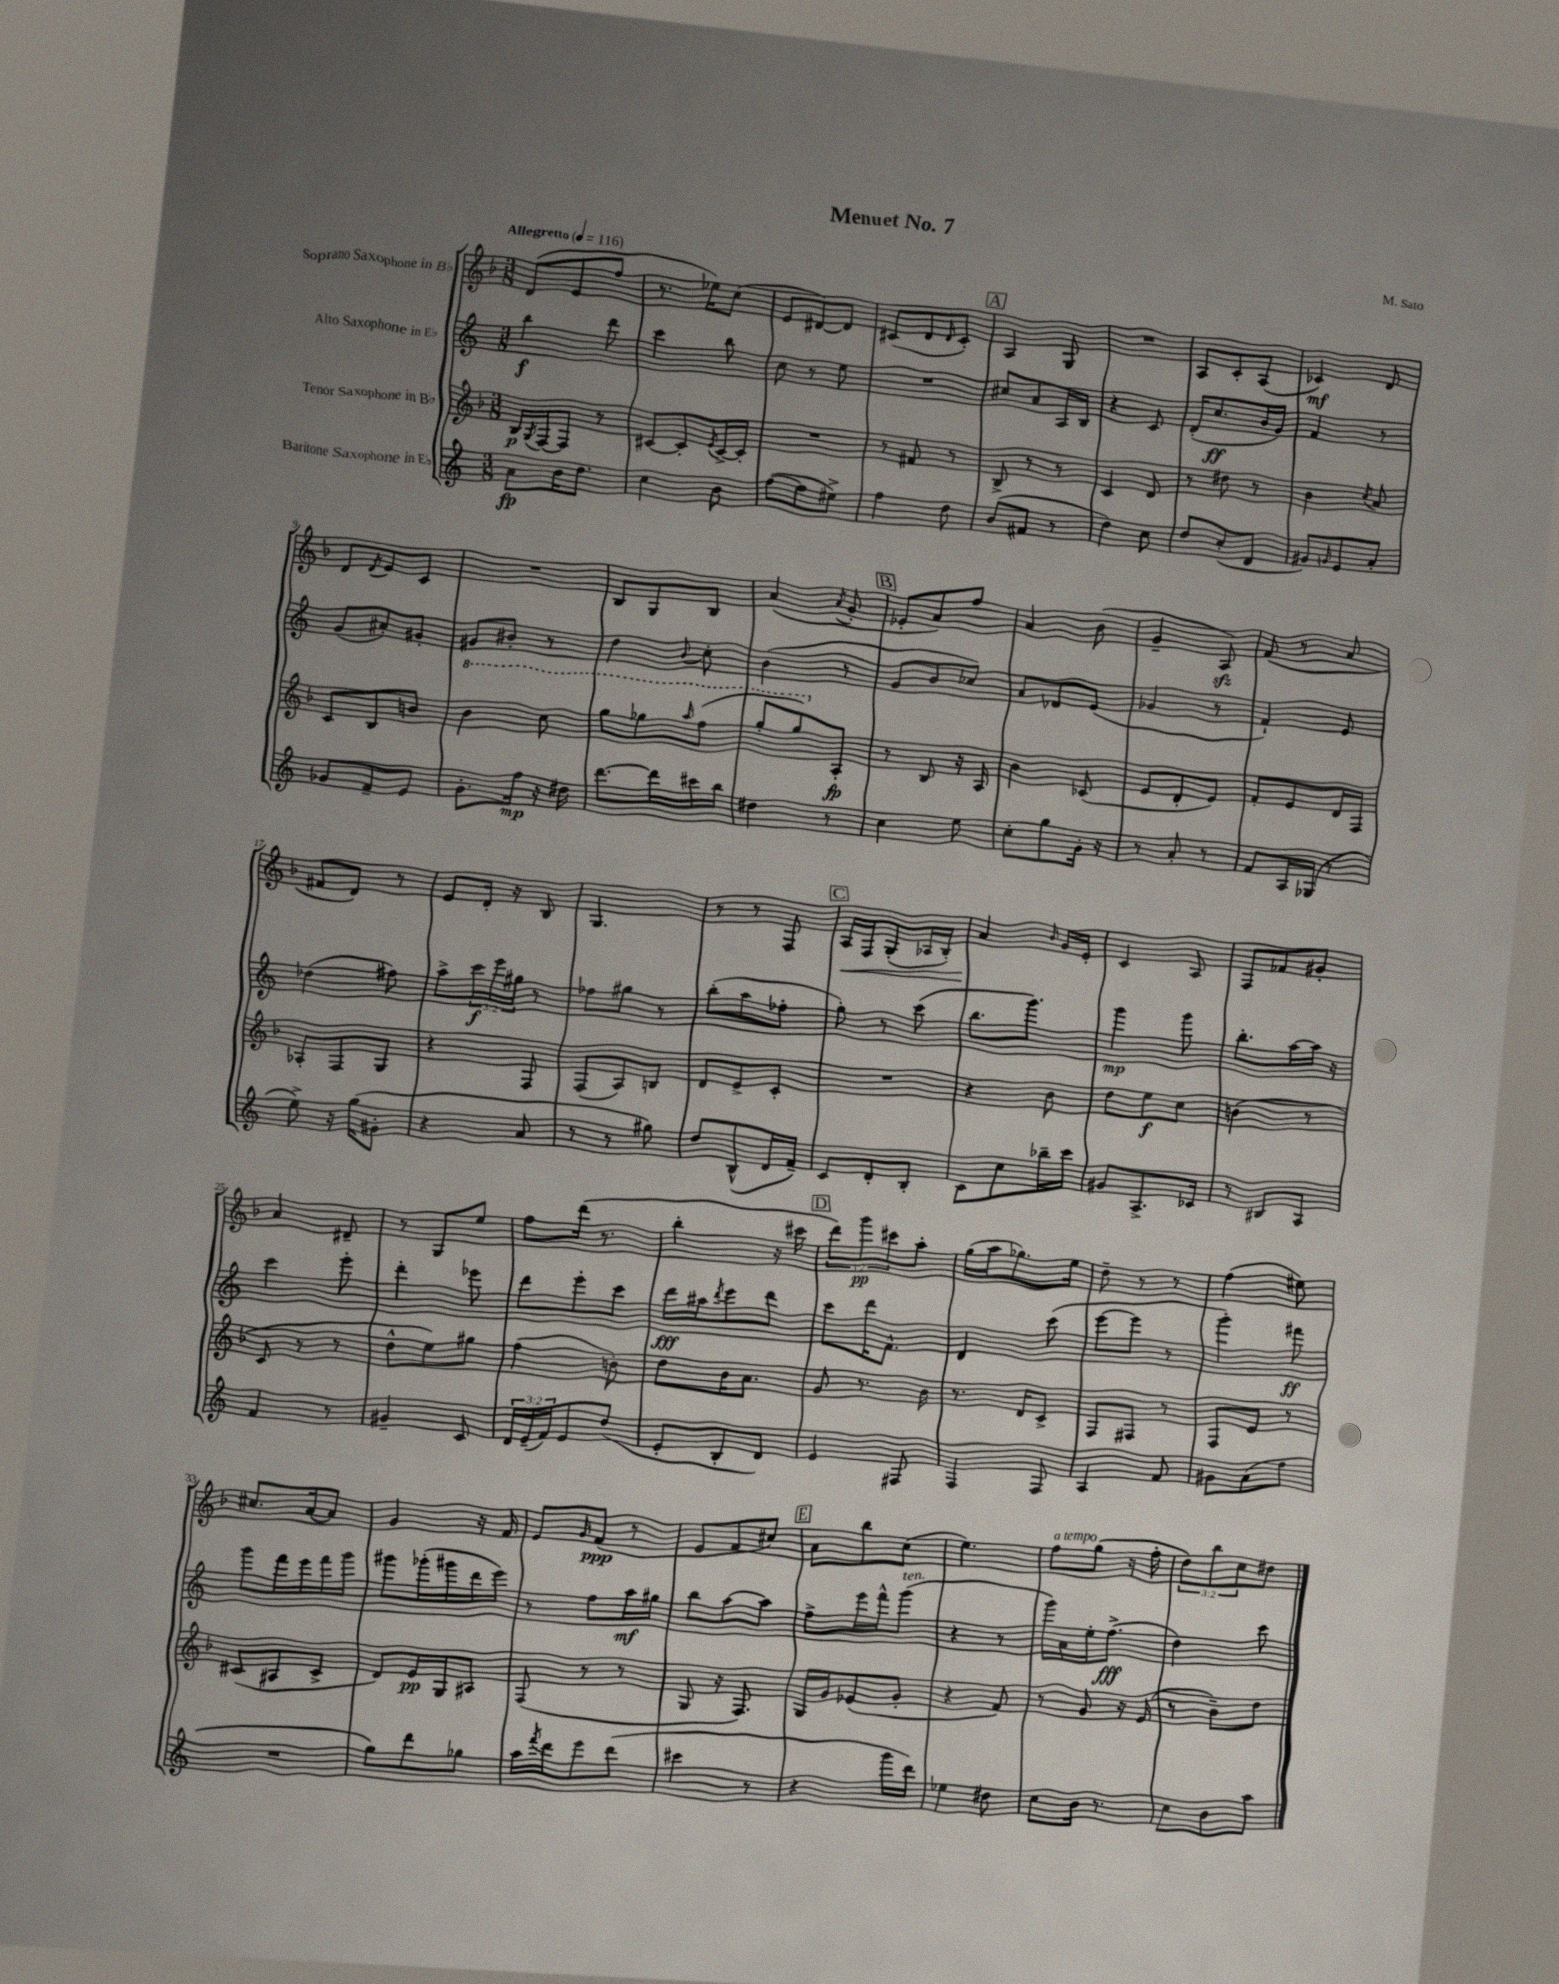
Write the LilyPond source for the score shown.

\header { title = "Menuet No. 7" composer = "M. Sato" }
<<
\new StaffGroup <<
\new Staff = "s0" \with { instrumentName = "Soprano Saxophone in Bb" } {
    \clef treble \key f \major \numericTimeSignature \time 3/8 \override Staff.TupletNumber.text = #tuplet-number::calc-fraction-text \tempo "Allegretto" 4 = 116
    d'8( e'8 f''8 |
    r8. ees''16) c''8( |
    e'8 dis'8~) dis'8 |
    cis'8( d'8 \grace { d'16 } cis'8-.) |
    \mark \markup { \box "A" } a4 g8 |
    R4. |
    a8 c'8-. a8( |
    ces'4\mf) d'8 |
    d'8 \acciaccatura { d'8 } e'8 c'8 |
    R4. |
    bes8 g8 bes8 |
    a'4( \acciaccatura { a'8 } g'8-. |
    \mark \markup { \box "B" } ees'8-. a'8) f''8 |
    a'4 bes'8( |
    g'4-- a8\sfz) |
    f'8( r8 a'8 |
    fis'8 d'8) r8 |
    e'8 d'16-. r16 bes8 |
    g4. |
    r8 r8 f8 |
    \mark \markup { \box "C" } a16\< f16 g8-.( aes16 bes16-.) |
    a'4\! \grace { bes'16 } g'16 e'16-. |
    c'4 a8 |
    f8 fes'8 gis'8-. |
    a'4 dis'8-- |
    r8 g8 e''8 |
    f''8 d'''16( r8. |
    bes''4-. r16 cis'''16 |
    \mark \markup { \box "D" } \tuplet 3/2 { d'''8) g'''8\pp cis'''8 } a''8-. |
    g''16( a''16 ges''8.) e''16 |
    d''8-- r8 r8 |
    f''4( eis''8) |
    cis''8. a'16~ a'8 |
    g'4 r16 f'16 |
    e'8 \grace { g'16 } f'8\ppp( r8 |
    e'8 f'8 cis''8) |
    \mark \markup { \box "E" } a'8 bes''8 c''8( |
    e''4.) |
    f''8^\markup { \italic "a tempo" } g''8( r16 f''16-. |
    \tuplet 3/2 { d''8) bes''8 c''8 } dis''8 \bar "|." |
}
\new Staff = "s1" \with { instrumentName = "Alto Saxophone in Eb" } {
    \clef treble \key c \major \numericTimeSignature \time 3/8 \override Staff.TupletNumber.text = #tuplet-number::calc-fraction-text
    b''4\f d'''8 |
    c'''4 b''8 |
    c''8 r8 e''8 |
    R4. |
    \mark \markup { \box "A" } cis''8 a'8 a16 b16 |
    r4 c'8 |
    d'16-.( c''8.\ff b'16 g'16) |
    f'4 r8 |
    g'8( ais'8-.) gis'8-. |
    gis'8 bis'8-. r8 |
    d''4 \appoggiatura { b'8 } c''8-. |
    b'4( r8 |
    \mark \markup { \box "B" } g'8 b'8 ces''8) |
    a'8 des'8 e'8( |
    ges'4 r8 |
    f'4-!) e'8 |
    des''4( fis''8) |
    a''8-> \tuplet 3/2 { c'''16\f e'''16 gis''16 } r8 |
    fes''8 gis''8 r8 |
    b''8-.( a''8 fes''8-. |
    \mark \markup { \box "C" } g''8-.) r8 c'''8( |
    b''8. g'''8.) |
    g'''4\mp g'''8 |
    b''8.-. a''16~ a''16 r16 |
    c'''4 e'''8-. |
    d'''4-. ees'''8 |
    d'''8 e'''8-. c'''8 |
    d'''16\fff ais''16 \acciaccatura { d'''8 } e'''8 d'''8 |
    \mark \markup { \box "D" } c'''8 d'''16 f'8.-^ |
    d'4 c'''8( |
    e'''8~ e'''8 r8 |
    g'''4-.) fis'''8\ff |
    g'''8 f'''16 e'''16 f'''16 g'''16 |
    gis'''8 ges'''16-.( gis'''16 d'''16 e'''16) |
    r8 f''8 a''16\mf gis''16 |
    b''8 a''8~ a''8 |
    \mark \markup { \box "E" } f''8-> e'''16 f'''16-^ g'''8^\markup { \italic "ten." }( |
    r4 r8 |
    g'''16) a'16 e''16-. f''8.->\fff( |
    d''4) c'''8 \bar "|." |
}
\new Staff = "s2" \with { instrumentName = "Tenor Saxophone in Bb" } {
    \clef treble \key f \major \numericTimeSignature \time 3/8
    bes16\p \acciaccatura { g8 } f16~ f8 r8 |
    cis'8~ cis'8-. \acciaccatura { e'8 } cis'16~-> cis'16-. |
    R4. |
    r8 fis'8 r8 |
    \mark \markup { \box "A" } bes8-> r8 r8 |
    c'4 d'8 |
    r8 dis''8 r8 |
    bes'4 \acciaccatura { c''8 } a'8 |
    c'8 bes8 b'8 |
    \ottava #1 bes''4 c'''8 |
    g'''8 ges'''8 \grace { a'''16 } f'''8( |
    g'''8-. g'''8) \ottava #0 a8-.\fp |
    \mark \markup { \box "B" } r8 bes8 r16 a16 |
    bes'4 ces'8( |
    e'8 d'8-. e'8) |
    f'8-. e'8 d'16 f16 |
    aes8-. f8 g8 |
    r4 f8 |
    f8( a8) b8 |
    d'8 e'8-> c'8-. |
    \mark \markup { \box "C" } R4. |
    r4 bes'8 |
    d''8 e''8\f c''8 |
    b'4( r8 |
    c'8 r8 r8 |
    d''8-^ e''8) gis''8 |
    f''4( b'8-.) |
    d''8 bes'16 a'8. |
    \mark \markup { \box "D" } g'8 r8. bes'16 |
    r8. d'16 c'8-> |
    f8 fis8 r8 |
    f8 e'8 r8 |
    cis'8( ais8 cis'8-> |
    d'8) e'16\pp g16 ais8 |
    f8( r8 r8 |
    g8 r16 f8.) |
    \mark \markup { \box "E" } g16 g'16 ees'8( g'8-. |
    r4 f'8) |
    r8 g'8 r16 e'16( |
    r8 bes'8--) d''8 \bar "|." |
}
\new Staff = "s3" \with { instrumentName = "Baritone Saxophone in Eb" } {
    \clef treble \key c \major \numericTimeSignature \time 3/8 \override Staff.TupletNumber.text = #tuplet-number::calc-fraction-text
    a'8\fp b'16 d''8. |
    c''4 b'8 |
    f''8~( f''8 eis''8->) |
    f''4 d''8 |
    \mark \markup { \box "A" } b'8( fis'8 r8 |
    d''4) c''8 |
    d''8 c''8-.( d'8 |
    gis'8) \grace { g'16 } e'8 a'8-. |
    ges'8 f'8-- e'8 |
    g'8.-. f''16\mp r16 dis''16 |
    d'''8.~ d'''16 cis'''16 b''16 |
    dis''4 r8 |
    \mark \markup { \box "B" } c''4 e''8 |
    c''8-. g''8 g'16-. r16 |
    r8 a'8-. r8 |
    f'8 a16 ges16( r8 |
    e''8->) r16 g''16( gis'8-. |
    r4 a'8 |
    r8 r8 gis''8) |
    d''8 b8-^( d'16 f'16--) |
    \mark \markup { \box "C" } c'8 d'8-. b8-. |
    c'8 c''8 bes''16-- c'''16 |
    gis'8 a8.-> ces'16 |
    r8 bis8 a8 |
    f'4 r8 |
    gis'4-- c'8 |
    \tuplet 3/2 { d'16 e'16--( f'16) } e'8 d''8( |
    e'8-. b8-. d'8) |
    \mark \markup { \box "D" } e'4 fis8 |
    f4 f8 |
    a4 f'8 |
    gis'8 a'8( f''8 |
    R4. |
    g''8) d'''8 ges''8 |
    a''16 \acciaccatura { f'''8 } d'''16 e'''8 d'''8( |
    cis'''4 r8 |
    \mark \markup { \box "E" } r4 g'''16 d'''16) |
    ees''4 dis''8 |
    c''8 b'16 r8. |
    c''8 b'8 a''8 \bar "|." |
}
>>
>>
